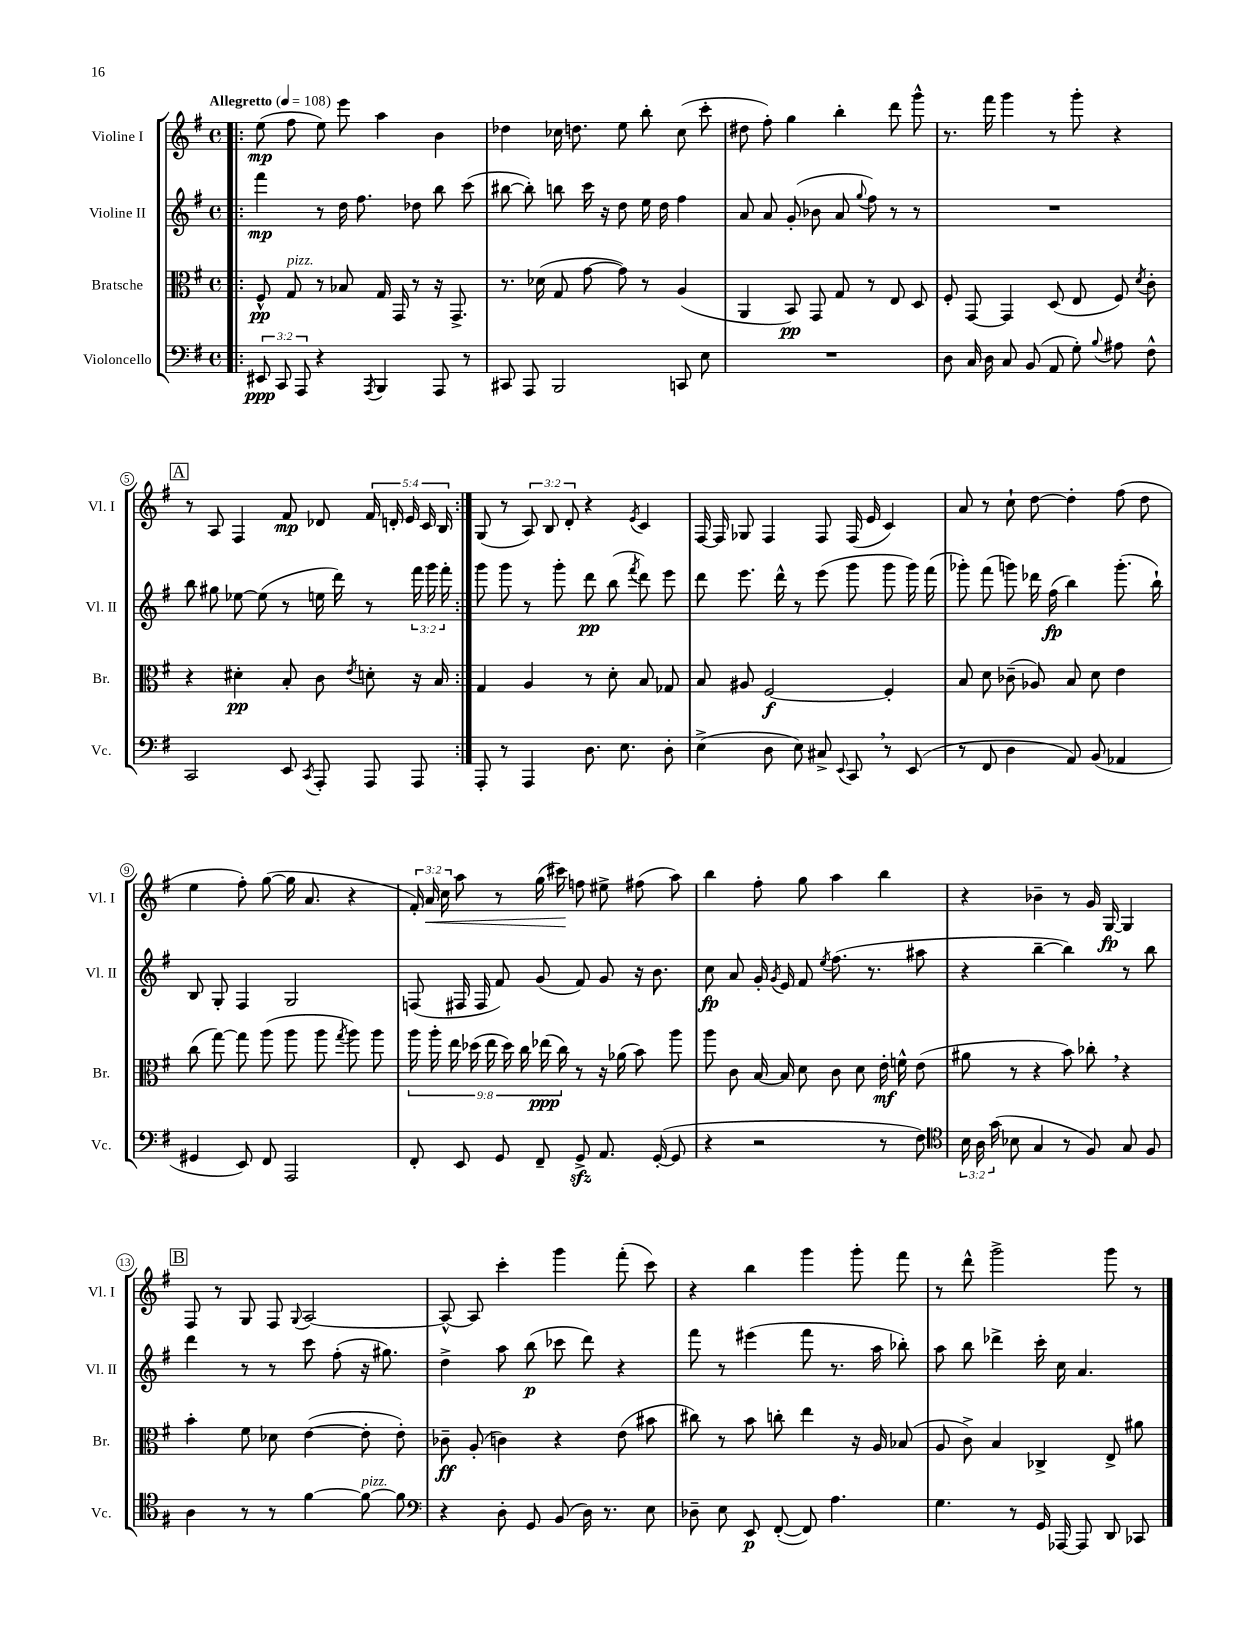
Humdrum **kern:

**kern	**kern	**kern	**kern
*staff4	*staff3	*staff2	*staff1
*clefF4	*clefC3	*clefG2	*clefG2
*k[f#]	*k[f#]	*k[f#]	*k[f#]
*M4/4	*M4/4	*M4/4	*M4/4
*met(c)	*met(c)	*met(c)	*met(c)
*MM108	*MM108	*MM108	*MM108
=!|:	=!|:	=!|:	=!|:
12EE#/	8F#^^/	4fff#\	(8ee\
12CC/	.	.	.
.	8G/	.	8ff#\
12AAA/	.	.	.
4r	8r	8r	8ee\)
.	8B-/	16dd\	8eee\
.	.	8.ff#\	.
8qAAA/	.	.	.
4BBB/	16G/	.	4aa\
.	16GG/	.	.
.	8r	8dd-\	.
8AAA/	16r	8bb\	4b\
.	8.GG^/	.	.
8r	.	(8ccc\	.
=	=	=	=
8CC#/	8.r	[8bb#\	4dd-\
8AAA/	.	8bb#'\])	.
.	(16d-\	.	.
2BBB/	8G/	8bb\	16cc-\
.	.	.	8.dd\
.	[8g\	16ccc\	.
.	.	16r	.
.	8g\])	8dd\	8ee\
.	8r	16ee\	8bb'\
.	.	16dd\	.
8CC/	(4A/	4ff#\	(8cc-\
8E\	.	.	8ccc'\
=	=	=	=
1r	4AA/	8a/	8dd#\
.	.	8a/	8ff#'\)
.	8BB/)	(8g'/	4gg\
.	8GG/	8b-\	.
.	8G/	8a/	4bb'\
.	.	8qqgg/	.
.	8r	8ff#\)	.
.	8E/	8r	8ddd\
.	8D/	8r	8ggg^^\
=	=	=	=
8D\	8F#'/	1r	8.r
16C/	[8GG/	.	.
16D\	.	.	16fff#\
8C/	4GG/]	.	4ggg\
(8BB/	.	.	.
8AA/	(8D/	.	8r
8G'\)	8E/	.	8ggg'\
8qqB/	.	.	.
8A#\	8F#/)	.	4r
.	8qd/	.	.
8F#^^\	8c'\	.	.
=	=	=	=
2CC/	4r	8bb\	8r
.	.	8gg#\	8A/
.	4d#'\	[8ee-\	4F#/
.	.	(8ee-\]	.
8EE/	8B'/	8r	8f#/
8qCC/	.	.	.
8AAA'/	8c\	16ee\	8d-/
.	.	16ddd\)	.
.	8qe/	.	.
8AAA/	8d'\	8r	20f#/
.	.	.	20d'/
.	.	.	20e/
8AAA/	16r	24fff#\	.
.	.	.	20c/
.	.	24ggg\	.
.	16B/	.	.
.	.	.	20B/
.	.	24fff#'\	.
=:|!	=:|!	=:|!	=:|!
8AAA'/	4G/	8ggg\	(8G/
8r	.	8ggg\	8r
4AAA/	4A/	8r	12A/)
.	.	.	12B/
.	.	8ggg'\	.
.	.	.	12d'/
8.D\	8r	8ddd\	4r
.	8d'\	(8bb\	.
8.E\	.	.	.
.	.	8qfff#/	8qe/
.	8B/	8ddd\)	4c/
8D'\	8G-/	8eee\	.
=	=	=	=
(4E^\	8B/	8ddd\	[16F#/
.	.	.	16F#/]
.	8A#/	8.eee\	8G-/
8D\	[2F#/	.	4F#/
.	.	16ddd^^\	.
8E\)	.	8r	.
8C#^/	.	(8eee\	8F#/
8qqEE/	.	.	.
8CC/	.	8ggg\	(16F#/
.	.	.	16e/
8r	4F#'/]	8ggg\	4c/)
(8EE/	.	16ggg\)	.
.	.	(16fff#\	.
=	=	=	=
8r	8B/	8ggg-'\)	8a/
8FF#/	8d\	(8fff#\	8r
4D\	(8c-~\	8ggg\)	8cc`\
.	8A-/)	16ddd-\	[8dd\
.	.	(16ff#\	.
8AA/)	8B/	4bb\)	4dd'\]
(8BB/	8d\	.	.
4AA-/	4e\	(8.ggg'\	(8ff#\
.	.	.	8dd\
.	.	16bb`\)	.
=	=	=	=
4GG#/	(8cc\	8B/	4ee\
.	[8gg\)	8G'/	.
8EE/)	8gg\]	4F#/	8ff#'\)
8FF#/	(8aa\	.	([8gg\
2AAA/	8aa\	2G/	16gg\]
.	.	.	8.a/
.	8aa\	.	.
.	8qgg/	.	.
.	8aa\)	.	4r
.	8aa\	.	.
=	=	=	=
8FF#'/	18aa\	(8F/	24f#'/)
.	.	.	24a/
.	18aa'\	.	.
.	.	.	24cc\
.	18ee\	.	.
8EE/	.	16F#/	8aa\
.	(18dd-\	.	.
.	.	16F#/	.
.	18ee\	.	.
8GG/	.	8f#/)	8r
.	18dd-\)	.	.
.	18cc\	.	.
8FF#~/	.	(8g/	(16gg\
.	(18ee-\	.	.
.	.	.	16ccc#\)
.	18cc\)	.	.
8GG^/	8r	8f#/)	8ff\
8.AA/	16r	8g/	8ee#^\
.	(16a-\	.	.
.	8b\)	16r	(8ff#\
([16GG'/	.	8.b\	.
8GG/]	8aa\	.	8aa\)
=	=	=	=
4r	8aa\	8cc\	4bb\
.	8c\	8a/	.
2r	[16B/	16g'/	8ff#'\
.	.	8qg/	.
.	16B/]	16e/	.
.	8d\	8f#/	8gg\
.	.	8qee/	.
.	8c\	(8.ff#\	4aa\
.	8d\	.	.
.	.	8.r	.
8r	16e'\	.	4bb\
.	16f^^\	.	.
8F#\)	(8e\	8aa#\	.
=	=	=	=
*clefC4	*	*	*
24B\	8a#\	4r	4r
24A\	.	.	.
(24g\	.	.	.
8B-\	8r	.	.
4G/	4r	[4bb~\	4b-~\
8r	8b\)	4bb\])	8r
8F#/)	8cc-'\	.	16g/
.	.	.	[16G/
8G/	4r	8r	4G/]
8F#/	.	8bb\	.
=	=	=	=
4A\	4b'\	4ddd\	8F#/
.	.	.	8r
8r	8f#\	8r	8G/
8r	8d-\	8r	8F#/
.	.	.	8qqG/
[4f#\	([4e\	8ccc\	[2A/
.	.	(8ff#'\	.
8f#\_	8e'\]	16r	.
.	.	8.gg#\)	.
8f#\]	8e'\)	.	.
=	=	=	=
*clefF4	*	*	*
4r	8c-~\	4dd^\	8A^^/_
.	(8A'/	.	8A/]
8D'\	4c\)	8aa\	4ccc'\
8GG/	.	(8bb\	.
(8BB/	4r	8ccc-\	4ggg\
16D\)	.	8ddd\)	.
8.r	.	.	.
.	(8e\	4r	(8fff#'\
8E\	8b#\	.	8ccc\)
=	=	=	=
8D-~\	8cc#\)	8fff#\	4r
8E\	8r	8r	.
8EE/	8b\	(4eee#\	4bb\
([8FF#'/	8cc'\	.	.
8FF#/])	4ee\	8fff#\	4ggg\
4.A\	.	8.r	.
.	16r	.	8ggg'\
.	16A/	16aa\	.
.	(8B-/	8bb-'\)	8fff#\
=	=	=	=
4.G\	8A/	8aa\	8r
.	8c^\)	8bb\	8ddd^^\
.	4B/	4ddd-^\	2ggg^\
8r	.	.	.
16GG/	4C-^/	16ccc'\	.
[16AAA-/	.	16cc\	.
8AAA-/]	.	4.a/	.
8DD/	8E^/	.	8ggg\
8CC-/	8a#\	.	8r
==	==	==	==
*-	*-	*-	*-
